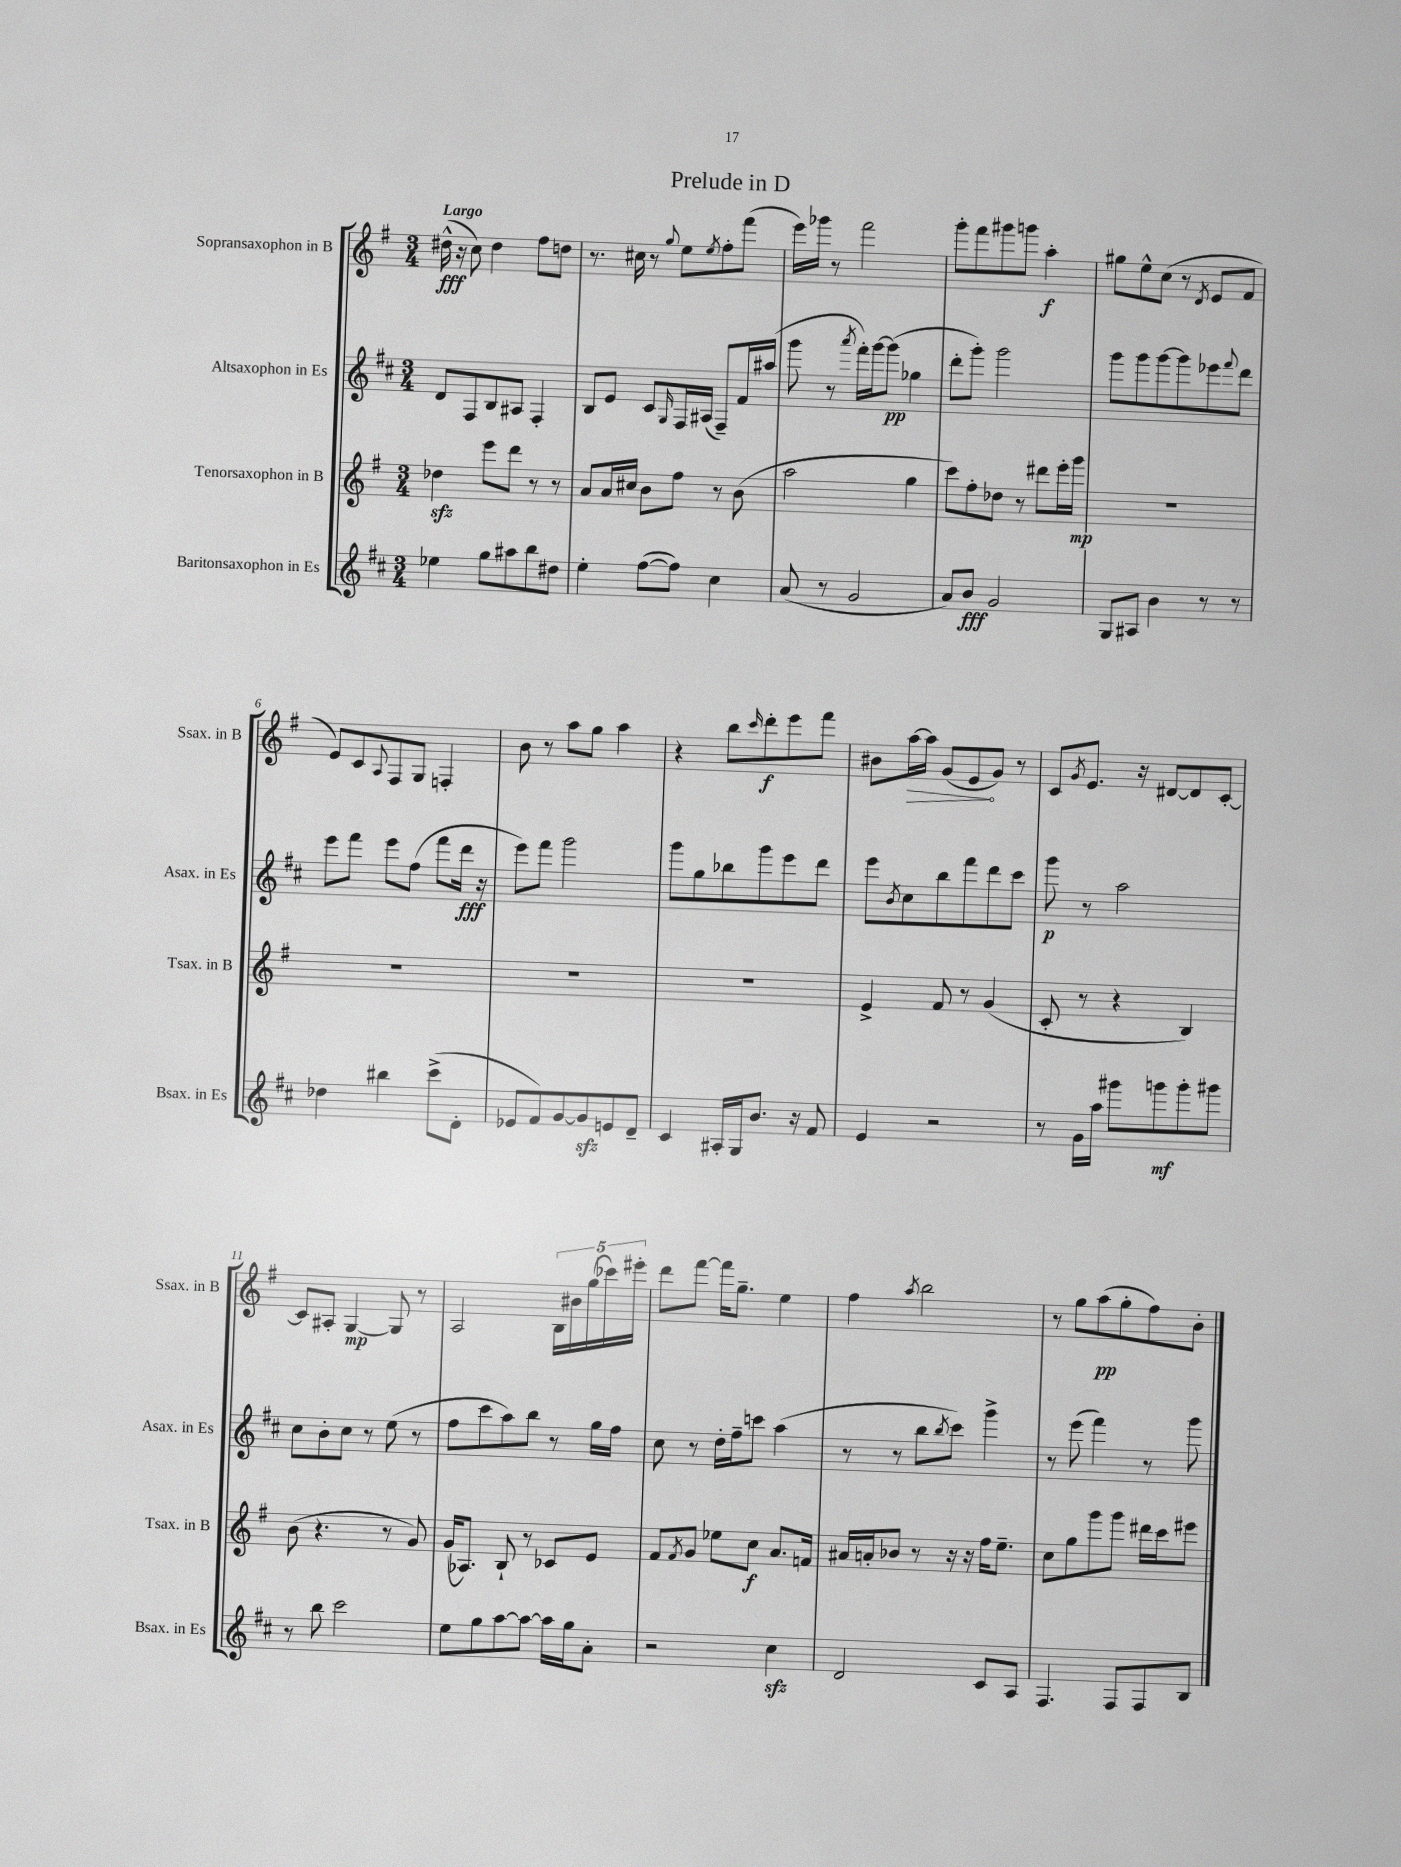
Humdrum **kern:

**kern	**dynam	**kern	**dynam	**kern	**dynam	**kern	**dynam
*part4	*part4	*part3	*part3	*part2	*part2	*part1	*part1
*staff4	*staff4	*staff3	*staff3	*staff2	*staff2	*staff1	*staff1
*I"Baritonsaxophon in Es	*	*I"Tenorsaxophon in B	*	*I"Altsaxophon in Es	*	*I"Sopransaxophon in B	*
*I'Bsax. in Es	*	*I'Tsax. in B	*	*I'Asax. in Es	*	*I'Ssax. in B	*
*clefG2	*	*clefG2	*	*clefG2	*	*clefG2	*
*k[f#c#]	*	*k[f#]	*	*k[f#c#]	*	*k[f#]	*
*M3/4	*	*M3/4	*	*M3/4	*	*M3/4	*
=1	=1	=1	=1	=1	=1	=1	=1
!	!	!	!	!	!	!LO:TX:a:B:t=Largo	!
4ee-X\	.	4dd-Xzz\	.	8d/L	.	(16dd#X^^\	fff
.	.	.	.	.	.	16r	.
.	.	.	.	8F#/	.	8cc\)	.
8gg\L	.	8eee\L	.	8B/	.	4dd#\	.
8aa#X\	.	8ddd\J	.	8A#X/J	.	.	.
8bb\	.	8r	.	4F#'/	.	8ff#\L	.
8dd#X\J	.	8r	.	.	.	8ddn\J	.
=2	=2	=2	=2	=2	=2	=2	=2
4ee'\	.	8a/L	.	8B/L	.	8.r	.
.	.	16a/L	.	8e/J	.	.	.
.	.	16cc#X/JJ	.	.	.	16cc#X\	.
([8ff#\L	.	8b\L	.	8c#/L	.	8r	.
.	.	.	.	16qqG/	.	8qqgg/	.
8ff#\J])	.	8ff#\J	.	16F#/L	.	8ee\L	.
.	.	.	.	(16A#X/JJ	.	.	.
.	.	.	.	.	.	8qee/	.
4cc#\	.	8r	.	8F#~/L)	.	8ff#'\	.
.	.	(8b\	.	16f#/L	.	(8fff#\J	.
.	.	.	.	(16aa#X/JJ	.	.	.
=3	=3	=3	=3	=3	=3	=3	=3
(8a/	.	2aa\	.	8ggg\	.	16eee\LL)	.
.	.	.	.	.	.	16ggg-X\JJ	.
8r	.	.	.	8r	.	8r	.
.	.	.	.	8qaaa/	.	.	.
2g/	.	.	.	16fff#'\LL)	.	2fff#\	.
.	.	.	.	[16ggg\J	.	.	.
.	.	.	.	(8ggg\J]	pp	.	.
.	.	4gg\	.	4gg-X\	.	.	.
=4	=4	=4	=4	=4	=4	=4	=4
8a/L)	.	8ccc\L)	.	8ddd'\L	.	8ggg'\L	.
8b/J	fff	8ff#'\	.	8ggg'\J)	.	8fff#\	.
2g/	.	8dd-X\J	.	2ggg\	.	8ggg#X\	.
.	.	8r	.	.	.	8gggn\J	.
.	.	8ddd#X\L	.	.	.	4aa'\	f
.	.	16eee'\L	.	.	.	.	.
.	.	16ggg\JJ	mp	.	.	.	.
=5	=5	=5	=5	=5	=5	=5	=5
8G/L	.	2.r	.	8ggg\L	.	8gg#X\L	.
8A#X/J	.	.	.	8ggg\	.	8ee^^\	.
4b\	.	.	.	[8ggg\	.	(8cc\J	.
.	.	.	.	8ggg\]	.	8r	.
.	.	.	.	.	.	8qd/	.
8r	.	.	.	8eee-X\	.	8e/L	.
.	.	.	.	8qqfff#/	.	.	.
8r	.	.	.	8ddd\J	.	8f#/J	.
!!LO:LB:g=z
=6	=6	=6	=6	=6	=6	=6	=6
4dd-X\	.	2.r	.	8eee\L	.	8e/L)	.
.	.	.	.	8fff#\J	.	8c/	.
.	.	.	.	.	.	8qqA/	.
4bb#X\	.	.	.	8eee\L	.	8F#/	.
.	.	.	.	(8ff#\J	.	8G/J	.
(8ccc#^\L	.	.	.	8fff#\L	.	4Fn'/	.
8d'\J	.	.	.	16ddd\Jk	fff	.	.
.	.	.	.	16r	.	.	.
=7	=7	=7	=7	=7	=7	=7	=7
8e-X/L	.	2.r	.	8eee\L)	.	8b\	.
8f#/)	.	.	.	8fff#\J	.	8r	.
[8g/	.	.	.	2ggg\	.	8aa\L	.
8gzz/]	.	.	.	.	.	8gg\J	.
8en/	.	.	.	.	.	4aa\	.
8d~/J	.	.	.	.	.	.	.
=8	=8	=8	=8	=8	=8	=8	=8
4c#/	.	2.r	.	8ggg\L	.	4r	.
.	.	.	.	8gg\	.	.	.
16A#X'/LL	.	.	.	8bb-X\	.	8bb\L	.
16G/J	.	.	.	.	.	.	.
.	.	.	.	.	.	16qqccc/	.
8.b/J	.	.	.	8ggg\	.	8ddd'\	f
.	.	.	.	8eee\	.	8eee\	.
16r	.	.	.	.	.	.	.
8f#/	.	.	.	8ddd\J	.	8fff#\J	.
=9	=9	=9	=9	=9	=9	=9	=9
4e/	.	4e^/	.	8eee\L	.	8b#X\L	.
.	.	.	.	8qb/	.	.	.
!	!	!	!	!	!	!	!LO:HP:b
.	.	.	.	8cc#\	.	[16aa\L	>
.	.	.	.	.	.	16aa\JJ]	.
2r	.	8f#/	.	8bb\	.	(8g/L	.
.	.	8r	.	8fff#\	.	8e/	.
.	.	(4g/	.	8ddd\	.	8g/J)	]
.	.	.	.	8ccc#\J	.	8r	.
=10	=10	=10	=10	=10	=10	=10	=10
8r	.	8c'/	.	8ggg\	p	8c/L	.
.	.	.	.	.	.	8qg/	.
16g\LL	.	8r	.	8r	.	8.e/J	.
16aa\JJ	.	.	.	.	.	.	.
8ggg#X\L	.	4r	.	2aa\	.	.	.
.	.	.	.	.	.	16r	.
8gggn\	mf	.	.	.	.	[8d#X/L	.
8ggg'\	.	4B/)	.	.	.	8d#/]	.
8ggg#X\J	.	.	.	.	.	[8c'/J	.
!!LO:LB:g=z
=11	=11	=11	=11	=11	=11	=11	=11
8r	.	(8b\	.	8cc#\L	.	8c/L]	.
8bb\	.	4.r	.	8b'\	.	8A#X'/J	.
2ccc#\	.	.	.	8cc#\J	.	[4G/	mp
.	.	.	.	8r	.	.	.
.	.	8r	.	(8ee\	.	8G/]	.
.	.	8g/)	.	8r	.	8r	.
=12	=12	=12	=12	=12	=12	=12	=12
8ee\L	.	(16g/KL	.	8ff#\L	.	2A/	.
.	.	8.A-X/J)	.	.	.	.	.
8gg\	.	.	.	8ccc#\	.	.	.
[8aa\	.	8B`/	.	8aa\)	.	.	.
8aa\J_	.	8r	.	8bb\J	.	.	.
16aa\LL]	.	8c-X/L	.	8r	.	20B\LL	.
.	.	.	.	.	.	20b#X\	.
16gg\J	.	.	.	.	.	.	.
.	.	.	.	.	.	(20gg\	.
8a'\J	.	8e/J	.	16gg\LL	.	.	.
.	.	.	.	.	.	20ccc-X\)	.
.	.	.	.	16ff#\JJ	.	.	.
.	.	.	.	.	.	20eee#X'\JJ	.
=13	=13	=13	=13	=13	=13	=13	=13
2r	.	8f#/L	.	8cc#\	.	8ddd\L	.
.	.	8qf#/	.	.	.	.	.
.	.	8g/J	.	8r	.	[8fff#\J	.
.	.	8ee-X\L	.	16dd'\LL	.	16fff#\KL]	.
.	.	.	.	16ff#~\J	.	8.gg~\J	.
.	.	8cc\J	f	8cccn\J	.	.	.
4cc#zz\	.	8.a/L	.	(4aa\	.	4ee\	.
.	.	16fn/Jk	.	.	.	.	.
=14	=14	=14	=14	=14	=14	=14	=14
2d/	.	16a#X/LL	.	8r	.	4ff#\	.
.	.	16an'/J	.	.	.	.	.
.	.	8b-X/J	.	8r	.	.	.
.	.	.	.	.	.	8qaa/	.
.	.	8r	.	8bb\L	.	2bb\	.
.	.	.	.	8qbb/	.	.	.
.	.	16r	.	8ccc#\J)	.	.	.
.	.	16r	.	.	.	.	.
8c#/L	.	16ff#\KL	.	4ggg^\	.	.	.
.	.	8.ee~\J	.	.	.	.	.
8A/J	.	.	.	.	.	.	.
=15	=15	=15	=15	=15	=15	=15	=15
4.F#/	.	8cc\L	.	8r	.	8r	.
.	.	8gg\	.	(8eee\	.	8gg\L	.
.	.	8ggg\	.	4fff#\)	.	(8aa\	pp
8F#/L	.	8ggg\J	.	.	.	8gg'\	.
8F#/	.	16ddd#X\LL	.	8r	.	8ff#\)	.
.	.	16ccc\J	.	.	.	.	.
8B/J	.	8eee#X\J	.	8ggg\	.	8b'\J	.
==	==	==	==	==	==	==	==
*-	*-	*-	*-	*-	*-	*-	*-
